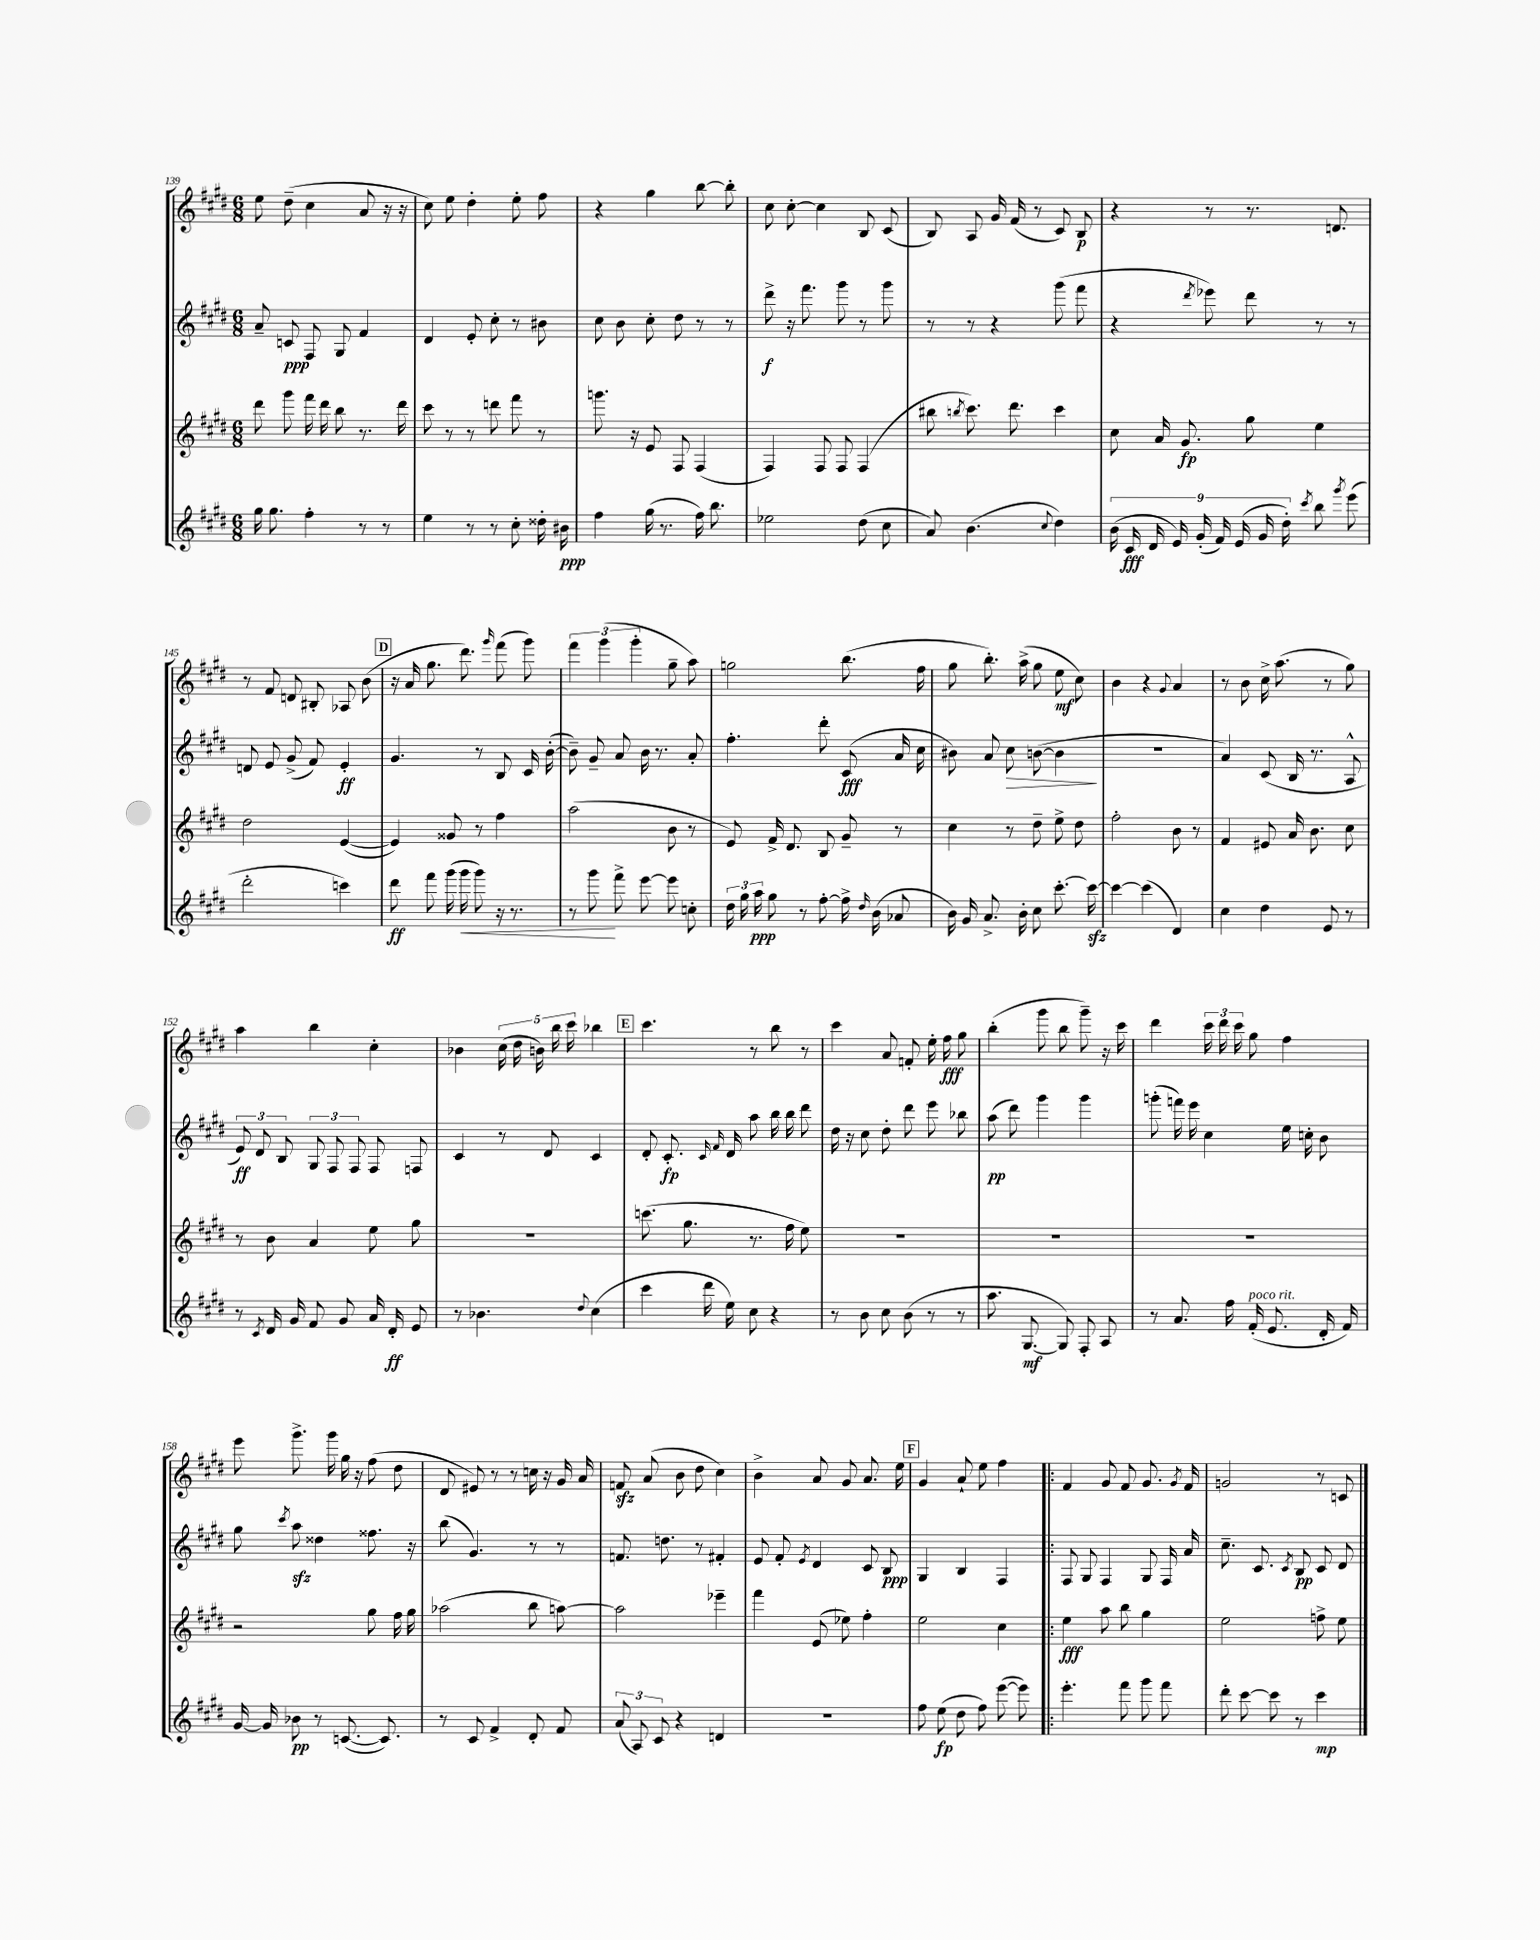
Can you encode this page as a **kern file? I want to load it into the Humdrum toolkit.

**kern	**kern	**kern	**kern
*staff4	*staff3	*staff2	*staff1
*clefG2	*clefG2	*clefG2	*clefG2
*k[f#c#g#d#]	*k[f#c#g#d#]	*k[f#c#g#d#]	*k[f#c#g#d#]
*M6/8	*M6/8	*M6/8	*M6/8
16gg#\	8ddd#\	8a~/	8ee\
8.gg#\	.	.	.
.	8ggg#\	8c/	(8dd#~\
4ff#'\	16fff#\	8F#/	4cc#\
.	16ddd#\	.	.
.	8bb\	8G#/	.
8r	8.r	4f#/	8a/
8r	.	.	16r
.	16ddd#\	.	16r
=	=	=	=
4ee\	8ccc#\	4d#/	8cc#\)
.	8r	.	8ee\
8r	8r	8e'/	4dd#'\
8r	8ddd\	8cc#'\	.
8cc#'\	8fff#\	8r	8ee'\
16dd##'\	8r	8b#\	8ff#\
16b#\	.	.	.
=	=	=	=
4ff#\	8.ggg\	8cc#\	4r
.	.	8b\	.
.	16r	.	.
(16gg#\	8e/	8cc#'\	4gg#\
8.r	.	.	.
.	8F#/	8dd#\	.
16ff#\)	(4F#/	8r	[8bb\
8.bb\	.	.	.
.	.	8r	8bb'\]
=	=	=	=
2ee-\	4F#/)	8ddd#^\	8cc#\
.	.	16r	[8cc#'\
.	.	8.fff#\	.
.	8F#/	.	4cc#\]
.	8F#/	8ggg#\	.
(8dd#\	(4F#/	8r	8B/
8cc#\	.	8ggg#\	(8c#/
=	=	=	=
8a/)	8bb#\	8r	8B/)
.	8qbb/	.	.
(4.b\	8.ccc#\)	8r	8A/
.	.	4r	16g#/
.	8.ddd#\	.	(16f#/
.	.	.	8r
8qqcc#/	.	.	.
4dd#\)	4ccc#\	(8ggg#\	8c#/)
.	.	8fff#\	8B/
=	=	=	=
(18b\	8cc#\	4r	4r
18c#/	.	.	.
18d#/	.	.	.
.	16a/	.	.
18e/)	.	.	.
.	8.g#/	.	.
(18g#'/	.	.	.
.	.	8qddd#/	.
.	.	8eee-\)	8r
18f#/)	.	.	.
(18e/	.	.	.
.	8gg#\	8ddd#\	8.r
18g#/	.	.	.
18dd#'\)	.	.	.
8qccc#/	.	.	.
8bb\	4ee\	8r	.
.	.	.	8.d/
8qggg#/	.	.	.
(8eee\	.	8r	.
=	=	=	=
2ddd#'\	2dd#\	8d/	8r
.	.	8e/	8f#/
.	.	(8g#^/	8d/
.	.	8f#/)	8B#'/
4ccc\)	([4e/	4e'/	8A-/
.	.	.	(8b\
=	=	=	=
8ddd#\	4e/])	4.g#/	16r
.	.	.	16a/
8fff#\	.	.	8.gg#\
(16ggg#\	8g##/	.	.
16ggg#\	.	.	8.ddd#\)
8ggg#\)	8r	8r	.
.	.	.	16qqggg#/
16r	4ff#\	8B/	(8fff#\
8.r	.	.	.
.	.	16c#/	8ggg#\)
.	.	([16b'\	.
=	=	=	=
8r	(2aa\	8b~\])	6fff#\
8ggg#\	.	8g#~/	.
.	.	.	(6ggg#\
8fff#^\	.	8a/	.
.	.	.	6ggg#'\
[8eee\	.	16b\	.
.	.	8.r	.
8eee\]	8b\	.	8gg#~\
8cc'\	8r	8a'/	8aa\)
=	=	=	=
24dd#\	8e/)	4.ff#'\	2gg\
24gg#\	.	.	.
24aa\	.	.	.
8gg#\	16f#^/	.	.
.	8.d#/	.	.
8r	.	.	.
[8ff#'\	8B/	8ddd#'\	.
16ff#^\]	8g#~/	(8c#/	(8.bb\
16qqdd#/	.	.	.
(16b\	.	.	.
8a-/	8r	16a/	.
.	.	16cc#\	16ff#\
=	=	=	=
16b\)	4cc#\	8b#\)	8gg#\
16g#/	.	.	.
8.a^/	.	8a/	8.bb'\)
.	8r	8cc#\	.
16b'\	.	.	(16aa^\
8cc#\	8dd#~\	([8b\	8gg#\
[8.ccc#'\	8ee^\	4b\]	8ee\
.	8dd#\	.	8cc#\)
16ccc#\_	.	.	.
=	=	=	=
4ccc#\_	2ff#'\	2.r	4b\
(4ccc#\]	.	.	4r
.	.	.	8qqg#/
4d#/)	8b\	.	4a/
.	8r	.	.
=	=	=	=
4cc#\	4f#/	4a/)	8r
.	.	.	8b\
4dd#\	8e#/	(8c#/	16cc#^\
.	.	.	(8.aa\
.	16a/	16B/	.
.	8.b\	8.r	.
8e/	.	.	8r
8r	8cc#\	8A^^/	8gg#\)
=	=	=	=
8r	8r	12e/)	4aa\
.	.	12d#/	.
8qc#/	.	.	.
16d#/	8b\	.	.
.	.	12B/	.
16g#/	.	.	.
8f#/	4a/	12G#/	4bb\
.	.	12F#/	.
8g#/	.	.	.
.	.	12F#/	.
16a/	8ee\	8F#/	4cc#'\
16d#'/	.	.	.
8e/	8gg#\	8F/	.
=	=	=	=
8r	2.r	4c#/	4b-\
4.b-\	.	.	.
.	.	8r	(20cc#\
.	.	.	20dd#\
.	.	.	20b\)
.	.	8d#/	.
.	.	.	20bb\
.	.	.	20ccc#\
8qqdd#/	.	.	.
(4cc#\	.	4c#/	4bb-\
=	=	=	=
4ccc#\	(8.ccc\	8d#'/	4.ccc#\
.	.	8.c#'/	.
.	8.gg#\	.	.
16ddd#\	.	.	.
.	.	16qqc#/	.
.	.	16qqf#/	.
16ee\)	.	16d#/	.
8cc#\	8.r	8aa\	8r
4r	.	16bb\	8bb\
.	16ff#\	16bb\	.
.	8ee\)	8ddd#\	8r
=	=	=	=
8r	2.r	16dd#\	4ccc#\
.	.	16r	.
8b\	.	8cc#\	.
8cc#\	.	8dd#'\	8a/
(8b\	.	8ddd#\	8f'/
8r	.	8eee\	16ee'\
.	.	.	16ff#\
8r	.	8bb-\	8gg#\
=	=	=	=
8.aa\	2.r	(8aa\	(4bb'\
.	.	8ddd#\)	.
[8.G#/	.	.	.
.	.	4ggg#\	8ggg#\
8G#/])	.	.	8bb\
8F#'/	.	4ggg#\	8ggg#~\)
8A/	.	.	16r
.	.	.	16ccc#\
=	=	=	=
8r	2.r	(8ggg'\	4ddd#\
8.a/	.	16fff\)	.
.	.	16eee\	.
.	.	4cc#\	24ccc#\
.	.	.	24ddd#\
16ff#\	.	.	.
.	.	.	24ccc#\
(16f#'/	.	.	8gg#\
8.e/	.	.	.
.	.	16ee\	4ff#\
.	.	16cc'\	.
16d#'/	.	8b\	.
16f#/)	.	.	.
=	=	=	=
[16g#/	2r	8gg#\	8eee\
16g#/]	.	.	.
.	.	8qccc#/	.
8b-\	.	8aa\	8.ggg#^\
8r	.	4dd##\	.
.	.	.	16ggg#\
([8.c/	.	.	16gg#\
.	.	.	16r
.	8gg#\	8.ff##\	(8ff#\
8.c/])	.	.	.
.	16ff#\	.	8dd#\
.	16gg#\	16r	.
=	=	=	=
8r	(2aa-\	(8bb\	8d#/
8c#/	.	4.g#/)	8e#/)
4f#^/	.	.	8r
.	.	.	8r
8d#'/	8bb\	8r	16cc\
.	.	.	16r
8f#/	[8aa\)	8r	16g#/
.	.	.	16a/
=	=	=	=
(12a/	2aa\]	8.f/	8f/
12A/)	.	.	.
.	.	.	(8a/
12c#/	.	.	.
.	.	8.dd\	.
4r	.	.	8b\
.	.	8r	8dd#\
4d/	4eee-~\	4f#'/	4cc#\)
=	=	=	=
2.r	4fff#\	8e/	4b^\
.	.	8f#'/	.
.	.	8qe/	.
.	(8e/	4d#/	8a/
.	8ee-\)	.	8g#/
.	4ff#'\	8c#/	8.a/
.	.	8B/	.
.	.	.	16ee\
=	=	=	=
8ff#\	2ee\	4G#/	4g#/
(8ee\	.	.	.
8dd#\	.	4B/	8a`/
8ff#\)	.	.	8ee\
([8eee\	4cc#\	4F#/	4ff#\
8eee\])	.	.	.
=!|:	=!|:	=!|:	=!|:
4.eee'\	4ee\	8F#/	4f#/
.	.	8G#/	.
.	8aa\	4F#/	8g#/
8fff#\	8bb\	.	8f#/
8ggg#\	4gg#\	8G#/	8.g#/
8fff#\	.	16F#/	.
.	.	.	8qg#/
.	.	16a/	16f#/
=	=	=	=
8ddd#'\	2ee\	8.cc#~\	2g/
[8ccc#\	.	.	.
.	.	8.c#/	.
8ccc#\]	.	.	.
.	.	8qc#/	.
8r	.	8B/	.
4ccc#\	8ff^\	8c#/	8r
.	8ee\	8d#/	8c/
==	==	==	==
*-	*-	*-	*-
